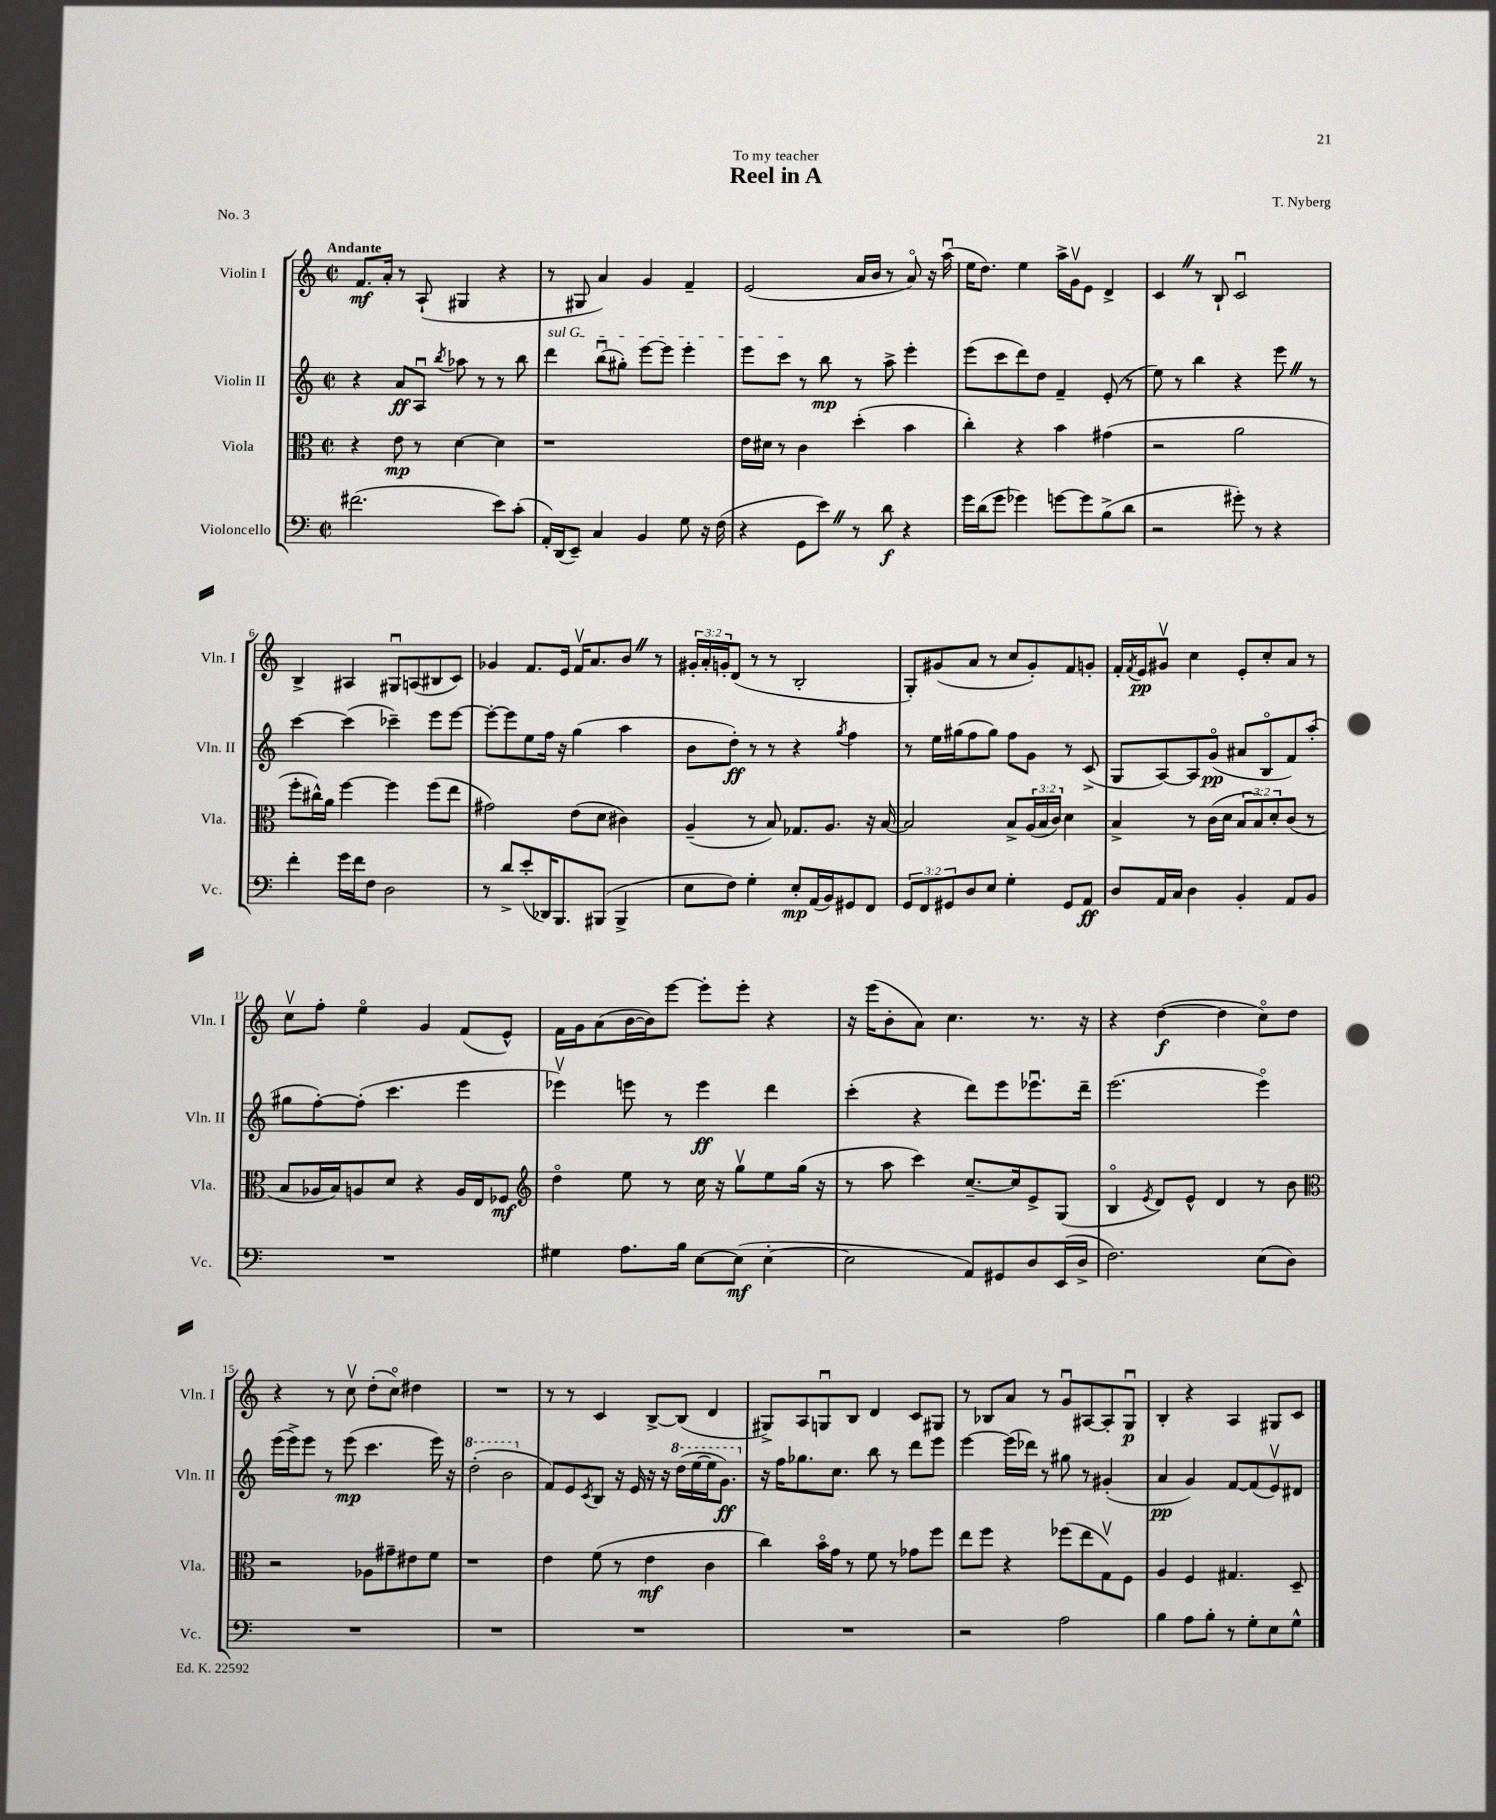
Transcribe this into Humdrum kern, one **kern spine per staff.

**kern	**dynam	**kern	**dynam	**kern	**dynam	**kern	**dynam
*part4	*part4	*part3	*part3	*part2	*part2	*part1	*part1
*staff4	*staff4	*staff3	*staff3	*staff2	*staff2	*staff1	*staff1
*I"Violoncello	*	*I"Viola	*	*I"Violin II	*	*I"Violin I	*
*I'Vc.	*	*I'Vla.	*	*I'Vln. II	*	*I'Vln. I	*
*clefF4	*	*clefC3	*	*clefG2	*	*clefG2	*
*k[]	*	*k[]	*	*k[]	*	*k[]	*
*M2/2	*	*M2/2	*	*M2/2	*	*M2/2	*
*met(c|)	*	*met(c|)	*	*met(c|)	*	*met(c|)	*
=1	=1	=1	=1	=1	=1	=1	=1
!	!	!	!	!	!	!LO:TX:a:B:t=Andante	!
(2.f#X\	.	4r	.	4r	.	8.f/L	mf
.	.	.	.	.	.	16a'/Jk	.
.	.	8e\	mp	8a/L	ff	8r	.
.	.	8r	.	8Au/J	.	(8A`/	.
.	.	.	.	8qbb/	.	.	.
.	.	[4d\	.	8aa-X\	.	4G#X/	.
.	.	.	.	8r	.	.	.
8e\L)	.	4d\]	.	8r	.	4r	.
(8c'\J	.	.	.	8bb\	.	.	.
=2	=2	=2	=2	=2	=2	=2	=2
!	!	!	!	!LO:TX:a:i:t=sul G	!	!	!
16AA'/LL)	.	1r	.	4ddd\	.	8r	.
(16DD/J	.	.	.	.	.	.	.
8EE~/J)	.	.	.	.	.	8G#X/	.
4C/	.	.	.	(8bbu\L	.	4a/)	.
.	.	.	.	8gg#X'\J)	.	.	.
4BB/	.	.	.	[8eee\L	.	4g/	.
.	.	.	.	8eee\J]	.	.	.
8G\	.	.	.	4eee'\	.	4f~/	.
16r	.	.	.	.	.	.	.
(16F\	.	.	.	.	.	.	.
=3	=3	=3	=3	=3	=3	=3	=3
4r	.	16e\LL	.	8eee\L	.	(2e/	.
.	.	16d#X\JJ	.	.	.	.	.
.	.	8r	.	8ccc\J	.	.	.
8GG\L	.	4c\	.	8r	.	.	.
8eZ\J)	.	.	.	8bb\	mp	.	.
8r	.	(4dd'\	.	8r	.	16a/LL	.
.	.	.	.	.	.	16b/JJ	.
8d\	f	.	.	8aa^\	.	8r	.
4r	.	4b\	.	4eee'\	.	8a/)	.
.	.	.	.	.	.	16r	.
.	.	.	.	.	.	(16aau\	.
=4	=4	=4	=4	=4	=4	=4	=4
16g\LL	.	4cc'\)	.	(8eee\L	.	16ee\KL	.
(16d\J	.	.	.	.	.	8.dd\J)	.
8g\J	.	.	.	8ccc\	.	.	.
4g-X\)	.	4r	.	8ddd\)	.	4ee\	.
.	.	.	.	8dd\J	.	.	.
[8gn\L	.	4b\	.	4f~/	.	16aa^\LL	.
.	.	.	.	.	.	16gv\J	.
8g\]	.	.	.	.	.	8e\J	.
(8B^\	.	(4g#X\	.	(8e'/	.	4d^/	.
8d\J	.	.	.	8r	.	.	.
=5	=5	=5	=5	=5	=5	=5	=5
2r	.	2r	.	8ee\)	.	4cZ/	.
.	.	.	.	8r	.	.	.
.	.	.	.	4bb\	.	8r	.
.	.	.	.	.	.	8B`/	.
8g#X'\)	.	2a\	.	4r	.	2cu/	.
8r	.	.	.	.	.	.	.
4r	.	.	.	8eeeZ\	.	.	.
.	.	.	.	8r	.	.	.
!!LO:LB:g=z
=6	=6	=6	=6	=6	=6	=6	=6
4f'\	.	8ff'\L	.	[4ccc\	.	4B^/	.
.	.	16cc#X^^\L)	.	.	.	.	.
.	.	16a\JJ	.	.	.	.	.
16g\LL	.	[4ff\	.	(4ccc\]	.	4A#X/	.
16f\J	.	.	.	.	.	.	.
8F\J	.	.	.	.	.	.	.
2D\	.	4ff\]	.	4ccc-X~\)	.	8G#Xu/L	.
.	.	.	.	.	.	(8An/	.
.	.	(8ff\L	.	8eee\L	.	8B#X/	.
.	.	8ee\J	.	[8eee\J	.	8c/J)	.
=7	=7	=7	=7	=7	=7	=7	=7
8r	.	2g#X\)	.	8eee'\L_	.	4g-X/	.
8d^/L	.	.	.	8eee\]	.	.	.
(8e'/	.	.	.	8ee\	.	8.f/L	.
16DD-X/K)	.	.	.	16ff\Jk	.	.	.
8.BBB/	.	.	.	16r	.	16e/Jk	.
.	.	(8e\L	.	(4gg\	.	16fv/KL	.
.	.	.	.	.	.	8.a/	.
(8BBB#X/J	.	8d\J	.	.	.	.	.
4BBB#^/	.	4c#X\)	.	4aa\	.	8bZ/J	.
.	.	.	.	.	.	8r	.
=8	=8	=8	=8	=8	=8	=8	=8
8E\L	.	(4A~/	.	8b\L	.	24g#X'/LL	.
.	.	.	.	.	.	24a'/	.
.	.	.	.	.	.	24gn'/J	.
8F\J)	.	.	.	8dd'\J)	ff	(8d/J	.
4G'\	.	8r	.	8r	.	8r	.
.	.	8B/)	.	8r	.	8r	.
8E'/L	mp	8.G-X/L	.	4r	.	2B'/	.
(16AA/L	.	.	.	.	.	.	.
16BB/J)	.	8.A/J	.	.	.	.	.
.	.	.	.	8qgg/	.	.	.
8GG#X/	.	.	.	4ff\	.	.	.
8FF/J	.	16r	.	.	.	.	.
.	.	[16B/	.	.	.	.	.
=9	=9	=9	=9	=9	=9	=9	=9
12GG/L	.	2B/]	.	8r	.	8G'/L)	.
12FF/	.	.	.	.	.	.	.
.	.	.	.	16ee\LL	.	(8g#X/	.
12GG#X/	.	.	.	.	.	.	.
.	.	.	.	(16gg#X\J	.	.	.
8D/	.	.	.	8ff\	.	8a/J	.
8E/J	.	.	.	8gg#\J)	.	8r	.
4G'\	.	8B^/L	.	8ff\L	.	8cc/L	.
.	.	(24A/L	.	8g\J	.	8g#'/)	.
.	.	24B/	.	.	.	.	.
.	.	24c/JJ)	.	.	.	.	.
8GG#/L	.	4d\	.	8r	.	8f/	.
8AA/J	ff	.	.	(8c^/	.	8gn'/J	.
=10	=10	=10	=10	=10	=10	=10	=10
8D/L	.	4B^/	.	8G/L	.	16f'/LL	.
.	.	.	.	.	.	8qf/	.
.	.	.	.	.	.	16e/J	pp
16AA/L	.	.	.	[8A/)	.	8g#Xv/J	.
16C/JJ	.	.	.	.	.	.	.
4D\	.	8r	.	8A/]	.	4cc\	.
.	.	(16c\LL	.	(8g/J	pp	.	.
.	.	16d\JJ	.	.	.	.	.
4BB'/	.	12B/L	.	8a#X/L	.	8e'/L	.
.	.	12B/)	.	.	.	.	.
.	.	.	.	8B/	.	8cc'/	.
.	.	12d'/	.	.	.	.	.
8AA/L	.	(8c/J	.	8f/)	.	8a/J	.
8BB/J	.	8r	.	(8aa'/J	.	8r	.
!!LO:LB:g=z
=11	=11	=11	=11	=11	=11	=11	=11
1r	.	8B/L	.	8gg#X\L	.	8ccv\L	.
.	.	16A-X/L	.	[8ff'\)	.	8ff'\J	.
.	.	16B/J)	.	.	.	.	.
.	.	8An/	.	(8ff'\J]	.	4ee\	.
.	.	8d/J	.	4.ccc\	.	.	.
.	.	4r	.	.	.	4g/	.
.	.	16A/LL	.	4eee\	.	(8f/L	.
.	.	16E/J	.	.	.	.	.
.	.	8F-X/J	mf	.	.	8e^^/J)	.
=12	=12	=12	=12	=12	=12	=12	=12
*	*	*clefG2	*	*	*	*	*
4G#X\	.	4dd\	.	4eee-Xv\)	.	16f\LL	.
.	.	.	.	.	.	16g\J	.
.	.	.	.	.	.	(8a\	.
8.A\L	.	8ee\	.	8eeen\	.	[16b\L	.
.	.	.	.	.	.	16b\J])	.
.	.	8r	.	8r	.	[8eee\J	.
16B\Jk	.	.	.	.	.	.	.
[8E\L	.	16cc\	.	4eee\	ff	8eee'\L]	.
.	.	16r	.	.	.	.	.
(8E\J]	mf	8ggv\L	.	.	.	8eee'\J	.
[4E'\	.	8ee\	.	4ddd\	.	4r	.
.	.	(16gg\Jk	.	.	.	.	.
.	.	16r	.	.	.	.	.
=13	=13	=13	=13	=13	=13	=13	=13
2E\]	.	8r	.	(4ccc'\	.	16r	.
.	.	.	.	.	.	(16eee\KL	.
.	.	8aa\	.	.	.	8b'\	.
.	.	4ccc\)	.	4r	.	8a\J)	.
.	.	.	.	.	.	4.cc\	.
8AA/L)	.	[8.cc~/L	.	8ddd\L)	.	.	.
8GG#X/	.	.	.	8eee\	.	.	.
.	.	16cc/k]	.	.	.	.	.
8D/	.	8e^/	.	8.eee-Xu\	.	8.r	.
(16EE/L	.	(8G/J	.	.	.	.	.
16D^/JJ	.	.	.	16ddd~\Jk	.	16r	.
=14	=14	=14	=14	=14	=14	=14	=14
2.F\)	.	4B/	.	(2.eee\	.	4r	.
.	.	8qe/	.	.	.	.	.
.	.	8d/L)	.	.	.	([4dd\	f
.	.	8e^^/J	.	.	.	.	.
.	.	4d/	.	.	.	4dd\]	.
(8E\L	.	8r	.	4eee\)	.	8cc\L)	.
8D\J)	.	8b\	.	.	.	8dd\J	.
!!LO:LB:g=z
=15	=15	=15	=15	=15	=15	=15	=15
*	*	*clefC3	*	*	*	*	*
1r	.	2r	.	(16eee\LL	.	4r	.
.	.	.	.	16eee^\J)	.	.	.
.	.	.	.	8eee\J	.	.	.
.	.	.	.	8r	.	8r	.
.	.	.	.	(8eee\	mp	8ccv\	.
.	.	8A-X\L	.	4.ccc\	.	(8dd'\L	.
.	.	8g#X~\	.	.	.	8cc\J)	.
.	.	8e#X\	.	.	.	4dd#X\	.
.	.	8f\J	.	16eee\)	.	.	.
.	.	.	.	16r	.	.	.
=16	=16	=16	=16	=16	=16	=16	=16
*	*	*	*	*8va	*	*	*
1r	.	1r	.	(2ddd'\	.	1r	.
.	.	.	.	2bb\	.	.	.
=17	=17	=17	=17	=17	=17	=17	=17
*	*	*	*	*X8va	*	*	*
1r	.	4e\	.	8f/L)	.	8r	.
.	.	.	.	8e/	.	8r	.
.	.	.	.	8qc/	.	.	.
.	.	(8f\	.	8B/J	.	4c/	.
.	.	8r	.	16r	.	.	.
.	.	.	.	16e/	.	.	.
.	.	4e\	mf	16r	.	[8B^/L	.
.	.	.	.	16r	.	.	.
*	*	*	*	*8va	*	*	*
.	.	.	.	(16ddd\LL	.	(8B/J]	.
.	.	.	.	[16eee\	.	.	.
.	.	4c\	.	16eee\J]	.	4d/	.
.	.	.	.	8.gg\J)	ff	.	.
=18	=18	=18	=18	=18	=18	=18	=18
*	*	*	*	*X8va	*	*	*
1r	.	4cc\)	.	16r	.	8G#X^/L)	.
.	.	.	.	16ff\KL	.	.	.
.	.	.	.	8.gg-X\	.	8A/	.
.	.	16b\LL	.	.	.	8Gnu/	.
.	.	16g\JJ	.	8.cc\J	.	.	.
.	.	8r	.	.	.	8B/J	.
.	.	8f\	.	8bb\	.	4d/	.
.	.	8r	.	8r	.	.	.
.	.	8g-X\L	.	8ddd\L	.	8c/L	.
.	.	8ff\J	.	8eee\J	.	8G#X/J	.
=19	=19	=19	=19	=19	=19	=19	=19
2r	.	8ee\L	.	[4eee\	.	8r	.
.	.	8ff\J	.	.	.	8B-X/L	.
.	.	4r	.	(16eee\LL]	.	8a/J	.
.	.	.	.	16ddd-X\JJ)	.	.	.
.	.	.	.	8r	.	8r	.
2A\	.	(8ff-X\L	.	8gg#X\	.	8gu/L	.
.	.	8ee\	.	8r	.	[8A#X/	.
.	.	8Gv\)	.	(4g#X'/	.	8A#'/]	.
.	.	8F\J	.	.	.	8Gu/J	p
=20	=20	=20	=20	=20	=20	=20	=20
4B\	.	4A/	.	4a/	pp	4B'/	.
8A\L	.	4F/	.	4g/)	.	4r	.
8B'\J	.	.	.	.	.	.	.
8r	.	4.G#X/	.	[8f/L	.	4A/	.
8G'\L	.	.	.	(8f/]	.	.	.
8E\	.	.	.	8ev/)	.	8G#X/L	.
8G^^\J	.	8D~/	.	8d#X/J	.	8c/J	.
==	==	==	==	==	==	==	==
*-	*-	*-	*-	*-	*-	*-	*-
